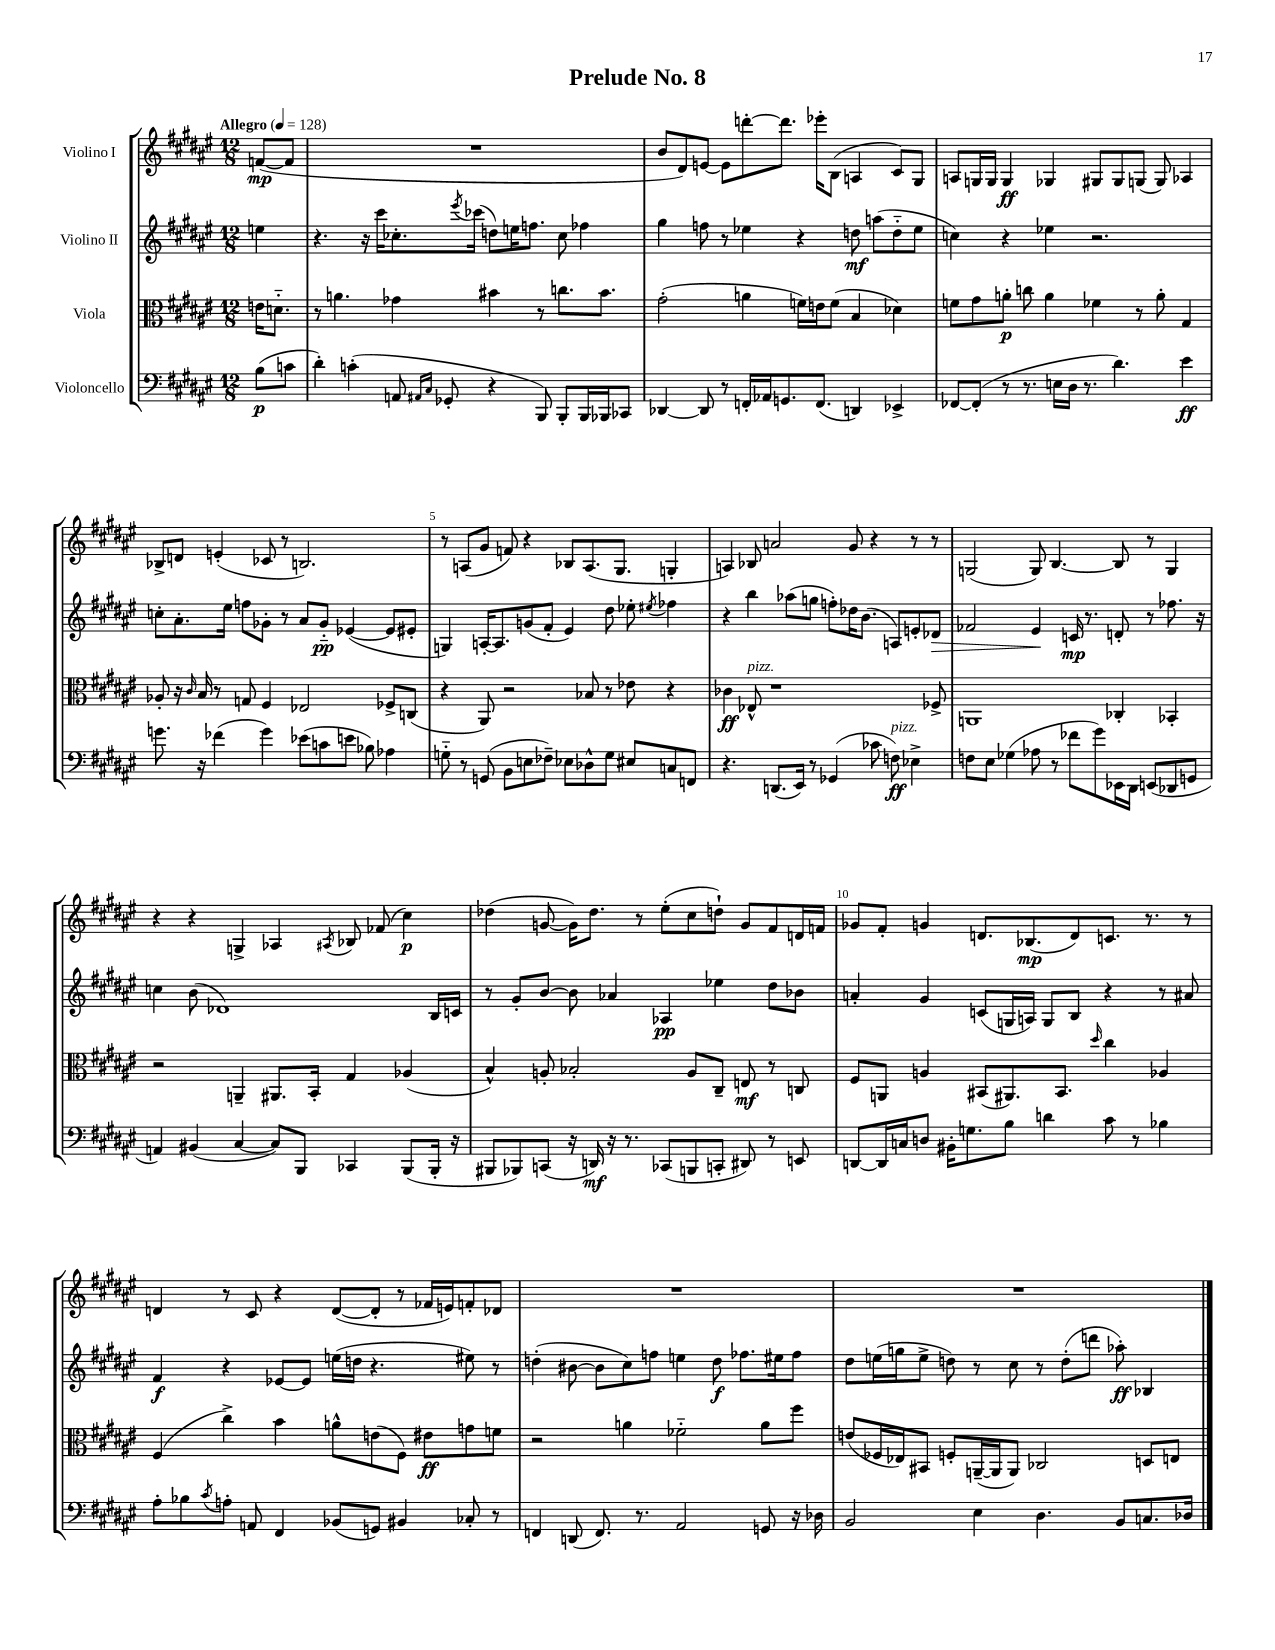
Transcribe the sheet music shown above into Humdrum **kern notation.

**kern	**kern	**kern	**kern
*staff4	*staff3	*staff2	*staff1
*clefF4	*clefC3	*clefG2	*clefG2
*k[f#c#g#d#a#e#]	*k[f#c#g#d#a#e#]	*k[f#c#g#d#a#e#]	*k[f#c#g#d#a#e#]
*M12/8	*M12/8	*M12/8	*M12/8
*MM128	*MM128	*MM128	*MM128
(8B\L	16e\LK	4ee\	([8f/L
.	8.d'~\J	.	.
8c\J	.	.	8f/]J
=	=	=	=
4d#'\)	8r	4.r	1.r
.	4.a\	.	.
(4c'\	.	.	.
.	.	16r	.
.	.	16ccc#\LK	.
8AA/	4g-\	8.cc-'\	.
16qqAA#/LL	.	.	.
16qqC#/JJ	.	.	.
8GG-'/	.	.	.
.	.	8qeee#/	.
.	.	(16ccc-\Jk	.
4r	4b#\	8dd\L)	.
.	.	16ee\K	.
.	.	8.ff\J	.
8BBB/)	8r	.	.
8BBB'/L	8.cc\L	8cc-\	.
16BBB/L	.	4ff-\	.
16BBB-/J	8.b#\J	.	.
8CC-/J	.	.	.
=	=	=	=
[4DD-/	(2g#'\	4gg#\	8b/L
.	.	.	8d#/)
8DD-/]	.	8ff\	[8e/J
8r	.	8r	8e\]L
16FF'/LL	4a\	4ee-\	[8ddd'\
16AA-/J	.	.	.
8.GG/	.	.	8.ddd\]J
.	16f\LL)	4r	.
(8.FF/J	16e\J	.	16eee-'\LK
.	(8f\J	.	(8B\J
4DD/)	4B/	8dd\	4A/
.	.	(8aa\L	.
4EE-^/	4d-\)	8dd'~\	8c#/L)
.	.	8ee-\J	8G#/J
=	=	=	=
[8FF-/L	8f\L	4cc\)	8A/L
(8FF-'/]J	8g#\	.	16G/L
.	.	.	16G/JJ
8r	8a'\J	4r	4G/
8.r	8cc\	.	.
.	4a\	4ee-\	4G-/
16E\LL	.	.	.
16D#\JJ	.	.	.
8.r	.	.	.
.	4f-\	2.r	8G#/L
4.d#\)	.	.	8G#/
.	8r	.	(8G/J
.	8a'\	.	8G/)
4e#\	4G#/	.	4A-/
=	=	=	=
8.g\	8A-'/	8cc'\L	8B-^/L
.	16r	8.a#'\	8d/J
.	16qqc#/	.	.
16r	16B/	.	.
(4f-\	8r	.	(4e'/
.	.	16ee#\Jk	.
.	8G/	8ff\L	.
4g\)	4F#/	8g-'\J	8c-/
.	.	8r	8r
(8e-\L	2E-/	8a#/L	2.B/)
8c\	.	8g-'~/J	.
8e\J	.	([4e-/	.
8B-\)	.	.	.
4A-\	8F-^/L	8e-/]L	.
.	(8C/J	8e#'/J	.
=	=	=	=
8G'~\	4r	4G/)	8r
8r	.	.	(8A/L
(8GG/	8AA#/)	[16A'/LK	8g#/J
.	.	8.A/]	.
8BB\L	2r	.	8f/)
8E\	.	(8g/	4r
8F-~\J)	.	8f#'/J	.
8E-\L	.	4e#/)	8B-/L
8D-^^\	8B-/	.	(8.A/
8G\J	8r	8dd#\	.
.	.	.	8.G#/J
8E#/L	8e-\	8ee-'\	.
.	.	8qee#/	.
8C/	4r	4ff-\	4G'/
8FF/J	.	.	.
=	=	=	=
4.r	4c-\	4r	4A/)
.	8E-^^/	4bb\	8B-/
(8.DD/L	1r	.	2a/
.	.	(8aa-\L	.
16EE#/Jk)	.	.	.
8r	.	8gg\J	.
(4GG-/	.	8ff'\L)	.
.	.	16dd-\K	8g#/
.	.	(8.b\J	.
8c-\	.	.	4r
8F\)	.	8A/L)	.
4E-^\	.	8e'/	8r
.	8F-^/	8d-/J	8r
=	=	=	=
8F\L	1AA	2f-/	(2G/
8E#\J	.	.	.
(4G-\	.	.	.
8A-\	.	4e#/	8G/)
8r	.	.	[4.B/
8f-\L	.	16c/	.
.	.	8.r	.
8g#\)	.	.	.
16EE-\L	4C-'/	8d'/	8B/]
16DD#\JJ	.	.	.
(8EE/L	.	8r	8r
8DD-/	4BB-'/	8.ff-\	4G/
8GG/J	.	.	.
.	.	16r	.
=	=	=	=
4AA/)	2r	4cc\	4r
(4BB#/	.	(8b\	4r
.	.	1d-)	.
[4C#/	4AA~/	.	4G^/
8C#/]L)	8.AA#/L	.	4A-/
8BBB/J	.	.	.
.	16BB'/Jk	.	.
.	.	.	8qA#/
4CC-/	4G#/	.	8B-/
.	.	.	(8f-/
(8BBB/L	(4A-/	.	4cc#\)
16BBB'/Jk	.	16B/LL	.
16r	.	16c/JJ	.
=	=	=	=
8BBB#/L	4B^^/)	8r	(4dd-\
8BBB-/)	.	8g#'/L	.
(8CC/J	8A'/	[8b/J	[8g/
16r	2B-'/	8b\]	16g\]LK)
16DD/)	.	.	8.dd-\J
16r	.	4a-/	.
8.r	.	.	.
.	.	.	8r
(8CC-/L	.	4A-/	(8ee#'\L
8BBB/	8A/L	.	8cc#\
8CC'/J	8C#~/J	4ee-\	8dd`\J)
8DD#/)	8E/	.	8g/L
8r	8r	8dd#\L	8f#/
8EE/	8C/	8b-\J	16d/L
.	.	.	16f/JJ
=	=	=	=
[8DD/L	8F#/L	4a'/	8g-/L
16DD/]L	8AA/J	.	8f#'/J
16C/J	.	.	.
8D/J	4A/	4g#/	4g/
16BB#'\LK	.	.	.
8.G\	.	.	.
.	(8BB#/L	(8c/L	8.d/L
8B\J	8.AA#/)	16G/L	.
.	.	16A/JJ)	(8.B-/
4d\	.	8G/L	.
.	8.BB#/J	.	.
.	.	8B/J	8d/)
.	16qqdd#/	.	.
8c#\	4cc#\	4r	8.c/J
8r	.	.	.
.	.	.	8.r
4B-\	4A-/	8r	.
.	.	8a#/	8r
=	=	=	=
8A#'\L	(4F#/	4f#/	4d/
8B-\	.	.	.
8qc#/	.	.	.
8A'\J	4cc#^\)	4r	8r
8AA/	.	.	8c#/
4FF#/	4b\	[8e-/L	4r
.	.	8e-/]J	.
(8BB-/L	8a^^\L	(16ee\LL	([8d/L
.	.	16dd\JJ	.
8GG/J)	(8e\	4.r	8d'/]J
4BB#/	8F#\J)	.	8r
.	8e#\L	.	16f-/LL
.	.	.	16e/J)
8C-'/	8g\	8ee#\)	8f'/
8r	8f\J	8r	8d-/J
=	=	=	=
4FF/	2r	(4dd'\	1.r
(8DD/	.	[8b#\	.
8.FF/)	.	8b#\]L	.
.	4a\	8cc#\)	.
8.r	.	.	.
.	.	8ff\J	.
2AA#/	2f-'~\	4ee\	.
.	.	8dd\	.
.	.	8.ff-\L	.
8GG/	8a\L	.	.
.	.	16ee#\k	.
16r	8ff#\J	8ff-\J	.
16D-\	.	.	.
=	=	=	=
2BB/	(8e/L	8dd#\L	1.r
.	16F-/L	(16ee\L	.
.	16E-/J)	16gg\J	.
.	8BB#/J	8ee^\J	.
.	8F'/L	8dd\)	.
4E#\	([16AA~/L	8r	.
.	16AA/]J	.	.
.	8AA/J)	8cc#\	.
4.D#\	2C-/	8r	.
.	.	(8dd'\L	.
.	.	8ddd\J	.
8BB/L	.	8aa-'\)	.
8.C/	8D/L	4B-/	.
.	8E/J	.	.
16D-/Jk	.	.	.
==	==	==	==
*-	*-	*-	*-
